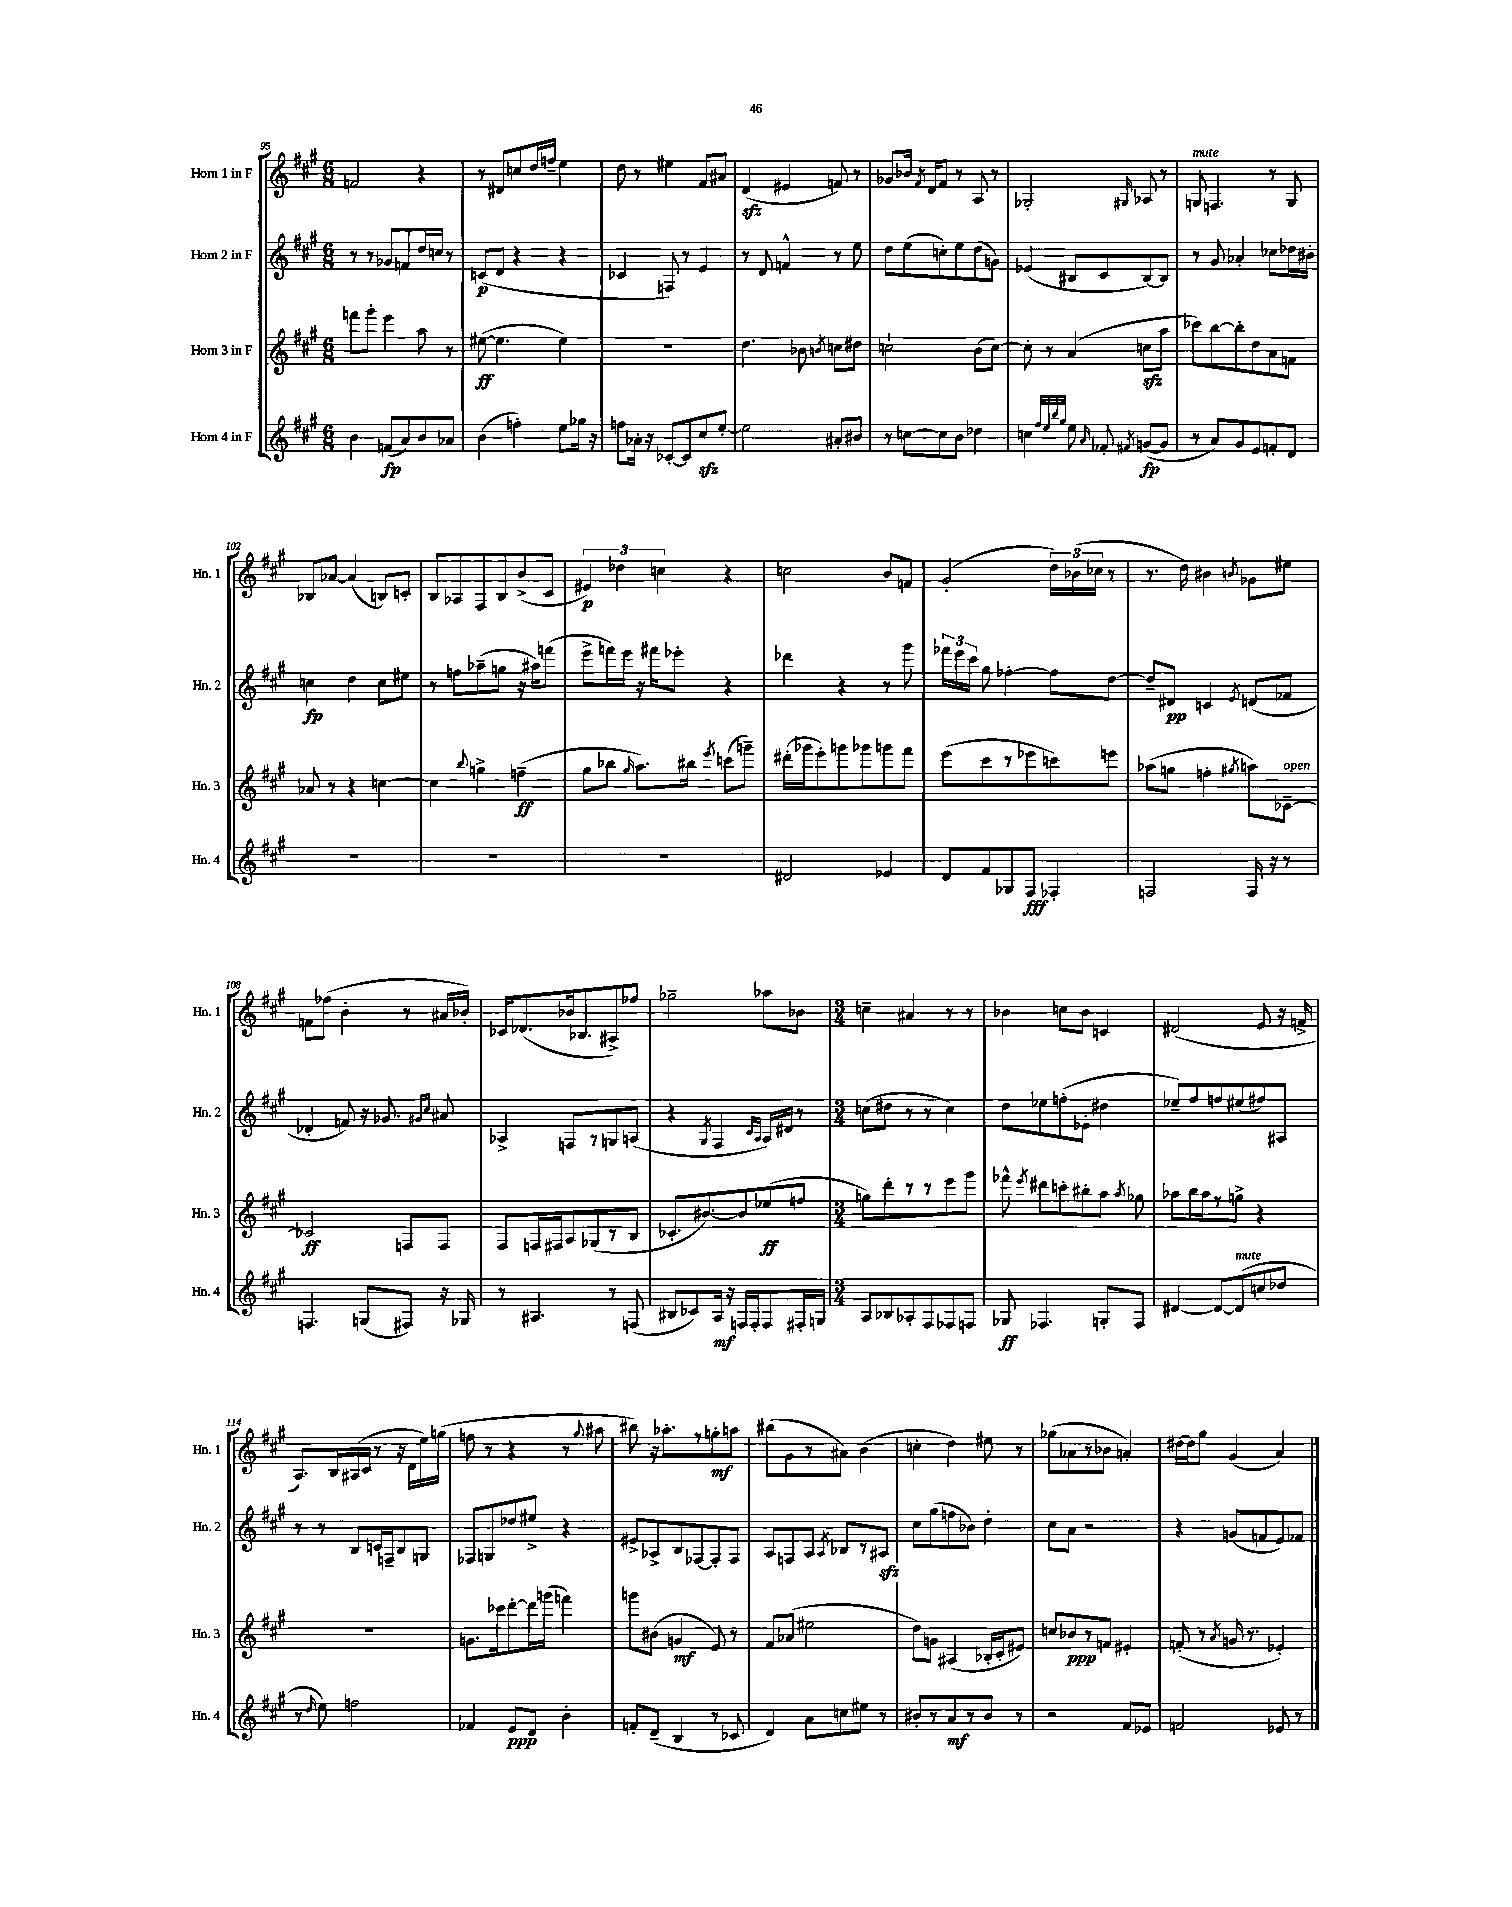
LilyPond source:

<<
\new StaffGroup <<
\new Staff = "s0" \with { instrumentName = "Horn 1 in F" shortInstrumentName = "Hn. 1" } {
    \clef treble \key a \major \numericTimeSignature \time 6/8
    \autoBeamOff f'2 r4 |
    r8 dis'8[ c''8 d''16 f''16]-- e''4 |
    d''8 r8 eis''4 fis'8[ ais'8] |
    d'4\sfz( eis'4 f'8) r8 |
    ges'8[ bes'16] \acciaccatura { fis'8 } d'16[ fis'8] r8 a8 r8 |
    ges2-. \grace { gis16 } aes8 r8 |
    g8^\markup { \italic "mute" } f4. r8 g8 |
    bes8[ aes'8]~ aes'4( b8[) c'8]-. |
    b8[ aes8 fis8 b8 b'8->( cis'8] |
    \tuplet 3/2 { eis'4\p) des''4 c''4 } r4 |
    c''2 b'8[ f'8] |
    gis'2-.( \tuplet 3/2 { d''16[) bes'16( ces''16] } r8 |
    r8. d''16) bis'4 \acciaccatura { b'8 } ges'8[ eis''8] |
    f'8[ fes''8]( b'4-. r8 ais'16[ bes'16]-.) |
    ces'16[ des'8.( bes'16 bes8. ais8->) fes''8] |
    ges''2-- aes''8[ bes'8] |
    \numericTimeSignature \time 3/4 c''4-- ais'4 r8 r8 |
    bes'4 c''8[ bes'8] c'4 |
    dis'2( e'8 r16 f'16-> |
    a8.[) b16 ais16( cis'16] r8 r16 d'16[ e''16) g''16]( |
    f''8 r8 r4 r8 \appoggiatura { gis''8 } ais''8 |
    bis''8) r16 aes''8.[-. r8 g''8-.\mf a''8] |
    bis''8[( gis'8 r8 ais'8]) b'4( |
    c''4-. d''4) eis''8 r8 |
    ges''8[( aes'8 r8 bes'8] a'4-.) |
    dis''16[~ dis''16 gis''8] gis'4( a'4) \bar "|." |
}
\new Staff = "s1" \with { instrumentName = "Horn 2 in F" shortInstrumentName = "Hn. 2" } {
    \clef treble \key a \major \numericTimeSignature \time 6/8
    \autoBeamOff r8 r8 ges'8[ f'8 d''16 c''16] r8 |
    c'8[\p( d'8] r4 r4 |
    ces'4 f8) r8 e'4 |
    r8 d'8 f'4-^ r8 e''8 |
    d''8[ e''8( c''8-.) e''8 d''8( g'8]) |
    ees'4( bis8[ cis'8 bis8~) bis8] |
    r8 gis'8 aes'4-. ces''8[ des''16 bis'16]-. |
    c''4\fp d''4 c''8[ eis''8] |
    r8 f''8[ aes''8--( g''8] r16 ais''16[) f'''8]( |
    e'''8[-> f'''16) e'''16] r16 fis'''16[ ees'''8]-. r4 |
    des'''4 r4 r8 gis'''8 |
    \tuplet 3/2 { fes'''16[ e'''16 cis'''16] } gis''8 fes''4~-. fes''8[ d''8]~ |
    d''8[-- dis'8]\pp c'4 \acciaccatura { e'8 } d'8[( fes'8] |
    des'4-. f'8) r16 ges'8. \grace { gis'16[ cis''16] } ais'8 |
    aes4-> f8[ r8 g8 a8]( |
    r4 \acciaccatura { gis8 } fis4 \grace { cis'16[ a16] } a16[) dis'16] r8 |
    \numericTimeSignature \time 3/4 c''8[( dis''8] r8 r8 c''4) |
    d''8[ ees''8 f''8-.( ees'8]-. dis''4 |
    ees''8[--) fis''8 f''8 eis''8( fis''8) ais8] |
    r8 r8 b8[ c'16 f16-- b8 g8] |
    fes8[ g8 des''8 eis''8]-> r4 |
    eis'8[-> aes8-> b8 fes8~ fes8-. fes8] |
    a8[ f8 a8] \acciaccatura { a8 } bes8[ r8 ais8]\sfz |
    cis''8[ gis''8( f''8 bes'8]) d''4-. |
    cis''8[ a'8] r2 |
    r4 g'8[( f'8 e'8) fes'8] \bar "|." |
}
\new Staff = "s2" \with { instrumentName = "Horn 3 in F" shortInstrumentName = "Hn. 3" } {
    \clef treble \key a \major \numericTimeSignature \time 6/8
    \autoBeamOff f'''8[ gis'''8]-. e'''4 a''8 r8 |
    eis''8~\ff( eis''4. eis''4) |
    R2. |
    d''4. bes'8 \acciaccatura { b'8 } c''8[ dis''8] |
    c''2-! b'8[( c''8]~) |
    c''8-. r8 a'4( c''8[\sfz a''8] |
    ces'''8[) b''8~ b''8-. d''8 a'8 f'8] |
    aes'8 r8 r4 c''4~ |
    c''4 \appoggiatura { b''8 } g''4-> f''4--\ff( |
    gis''8[ bes''8] \grace { gis''16 } a''8.[) bis''16] \acciaccatura { e'''8 } c'''8[( g'''8]--) |
    dis'''16[-.( ges'''16 e'''8-.) g'''8 ges'''8 g'''8 fis'''8] |
    e'''8[( cis'''8 r8 ees'''8 c'''8) e'''8] |
    aes''8[( g''8] f''4-. \acciaccatura { gis''8 } a''8[) ces'8]~--^\markup { \italic "open" } |
    ces'2\ff f8[ f8] |
    fis8[ f16 fis16 a8 ges8( r8 b8] |
    ces'8.[-. bis'8.~) bis'8 ees''8\ff( f''8] |
    \numericTimeSignature \time 3/4 g''8[) d'''8-. r8 r8 e'''8 gis'''8] |
    fes'''8-^ \acciaccatura { e'''8 } dis'''8[ c'''8-. bis''8-. a''8] \acciaccatura { a''8 } ges''8 |
    aes''8[ b''16 aes''16 r8 g''8]-> r4 |
    R2. |
    g'8.[ ces'''16 d'''8~-. d'''16 g'''16]( f'''4) |
    g'''8[ bis'8]( g'4\mf e'8) r8 |
    fis'8[ aes'8]( eis''2 |
    d''8[) g'8] ais4( bes16[-. cis'16-. eis'8]) |
    c''8[ bes'8\ppp r8 f'8] eis'4-. |
    f'8-.( r8 \acciaccatura { a'8 } g'16 r8. ees'4-.) \bar "|." |
}
\new Staff = "s3" \with { instrumentName = "Horn 4 in F" shortInstrumentName = "Hn. 4" } {
    \clef treble \key a \major \numericTimeSignature \time 6/8
    \autoBeamOff b'4 f'8[\fp( a'8) b'8 aes'8] |
    b'4( f''4-.) e''8[ ges''16] r16 |
    f''8[ aes'16]-. r16 ces'8[~-. ces'8 cis''8\sfz e''8]~-. |
    e''2 ais'8[-. bis'8] |
    r8 c''8[~ c''8 b'8] des''4 |
    c''4 \grace { fis''32[ e''32 b''32 gis''32] } e''8 \grace { a'16 } fes'8-. \acciaccatura { fis'8 } g'8[~\fp( g'8] |
    r8 a'8[) gis'8 e'8 f'8-. d'8] |
    R2. |
    R2. |
    R2. |
    dis'2 ees'4 |
    d'8[ fis'8 ges8 fis8]\fff fes4-. |
    f2 f16 r16 r8 |
    f4. g8[( fis8]) r16 ges16 |
    r8 ais4. r8 f8( |
    bis8[ ces'8) a16]\mf r16 f16[ f16-. f8 fis16-. g16] |
    \numericTimeSignature \time 3/4 a8[ bes8 aes8-. fis8 fes8 f8] |
    ges8\ff fes4. g8[-. fes8] |
    dis'4~ dis'8[~ dis'8^\markup { \italic "mute" }( c''8 des''8] |
    r8 \grace { d''16 } e''8) f''2 |
    fes'4 e'8[\ppp d'8] b'4-. |
    f'8[-. d'8]--( b4 r8 ces'8 |
    d'4) a'8[ c''8 eis''8] r8 |
    bis'8[-. r8 a'8\mf r8 bis'8] r8 |
    r2 fis'8[ ees'8] |
    f'2 ees'8 r8 \bar "|." |
}
>>
>>
\layout { \context { \Score currentBarNumber = #95 } }
